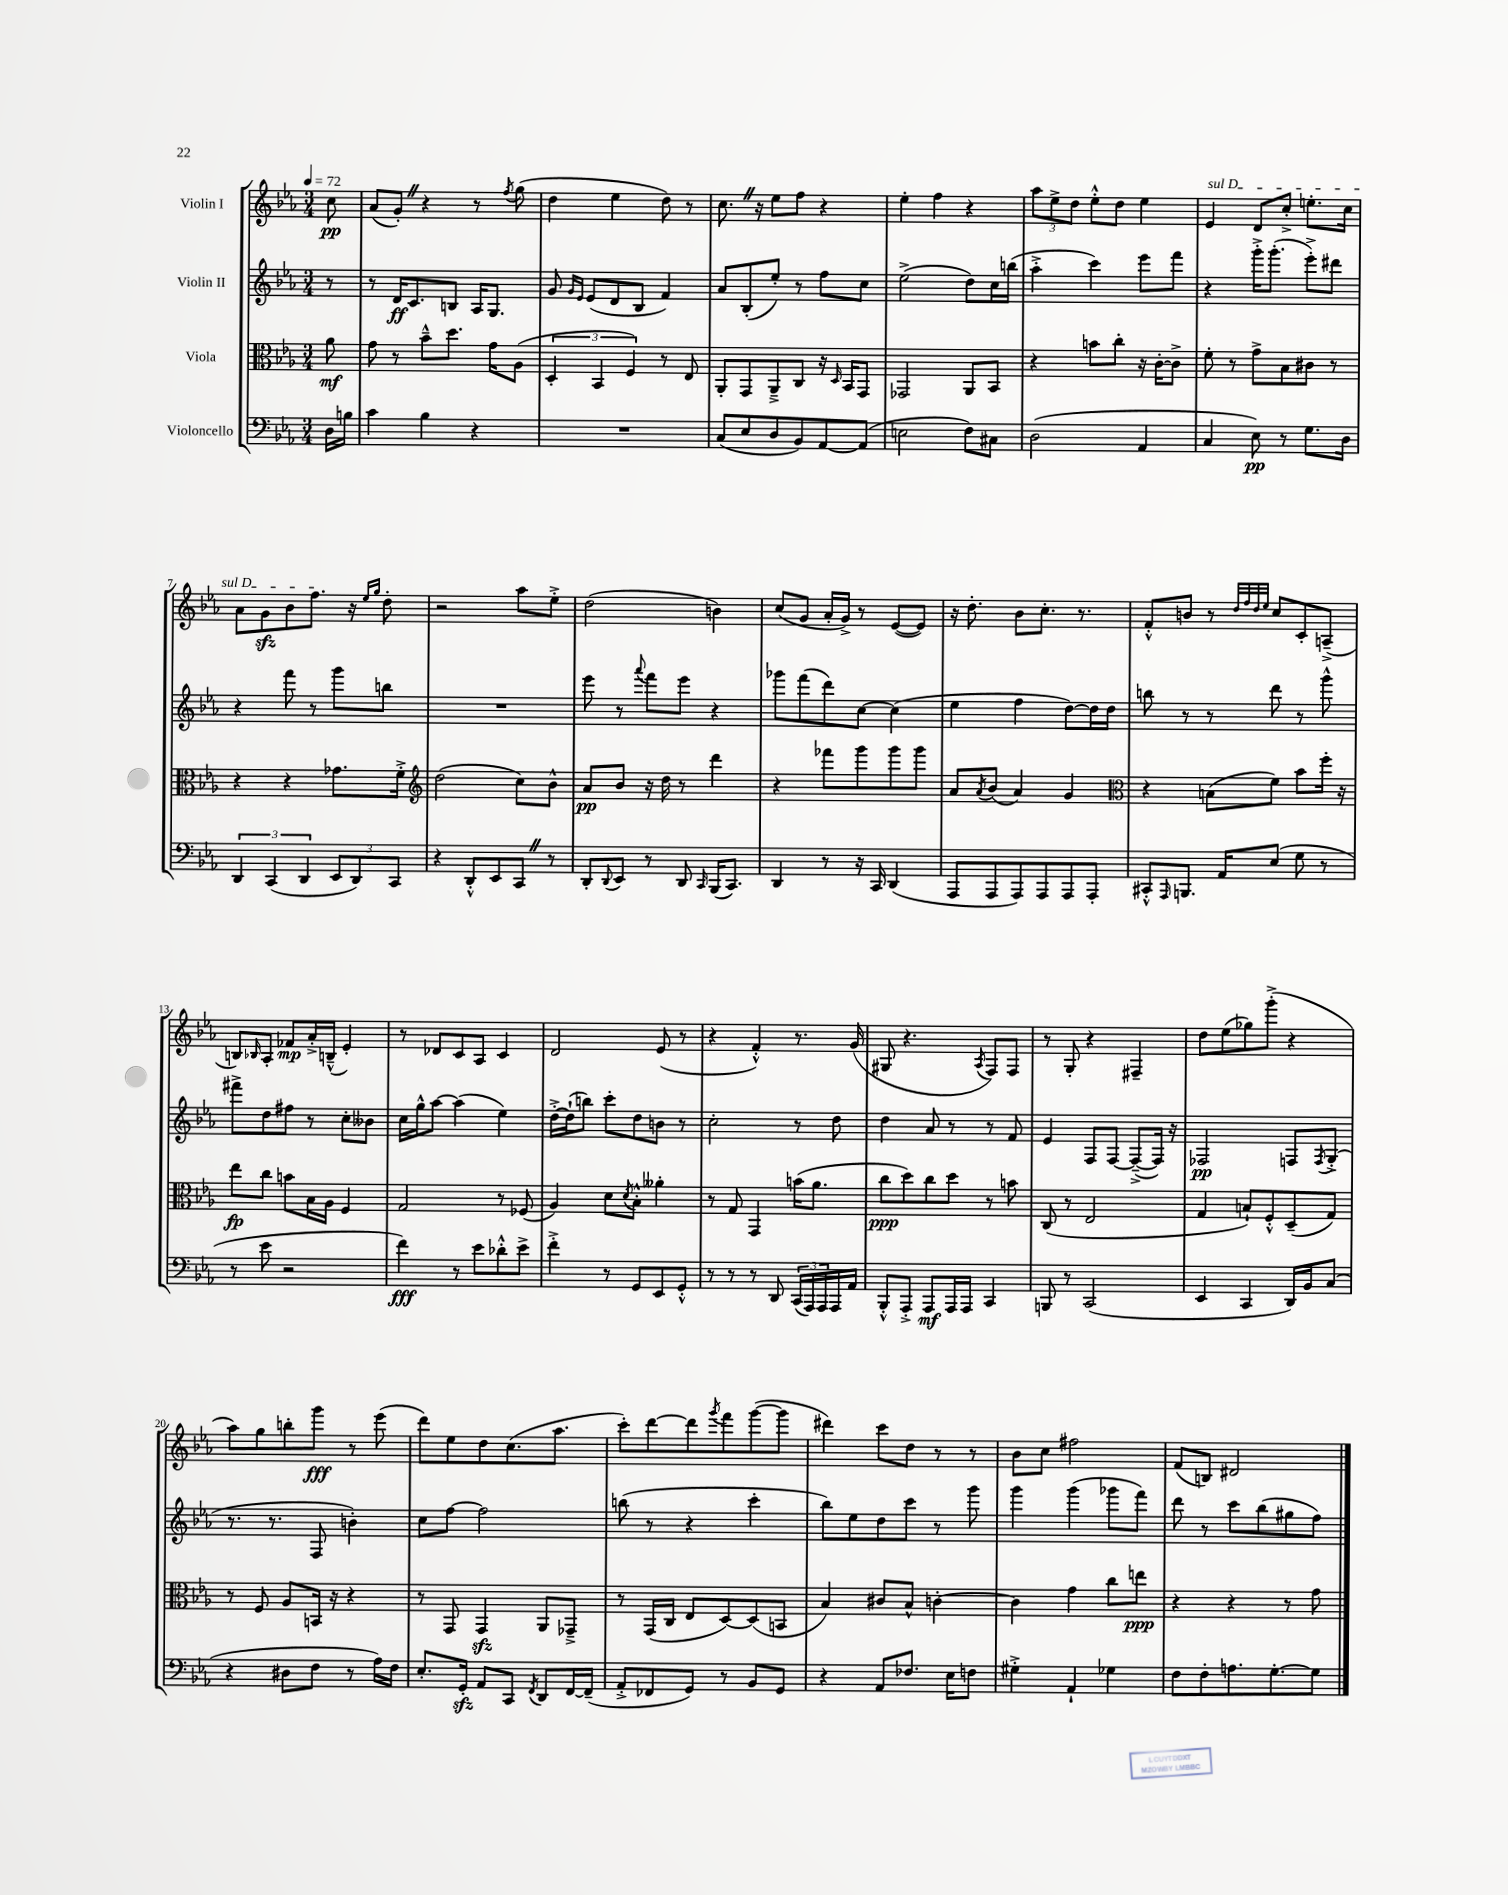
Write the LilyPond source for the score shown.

<<
\new StaffGroup <<
\new Staff = "s0" \with { instrumentName = "Violin I" } {
    \clef treble \key ees \major \numericTimeSignature \time 3/4 \partial 8 \tempo 4 = 72
    c''8\pp |
    aes'8( g'8-.) \once \override BreathingSign.text = \markup { \musicglyph "scripts.caesura.straight" } \breathe r4 r8 \acciaccatura { f''8 } g''8( |
    d''4 ees''4 d''8) r8 |
    c''8. \once \override BreathingSign.text = \markup { \musicglyph "scripts.caesura.straight" } \breathe r16 ees''8 f''8 r4 |
    ees''4-. f''4 r4 |
    \tuplet 3/2 { aes''8 ees''8-> d''8 } ees''8-.-^ d''8 ees''4 |
    \once \override TextSpanner.bound-details.left.text = \markup { \italic "sul D" } ees'4\startTextSpan d'8 c''8-.-> e''8.-. c''16 |
    aes'8 g'8\sfz bes'8 f''8.\stopTextSpan r16 \grace { ees''16 g''16 } d''8-. |
    r2 aes''8 ees''8-.-> |
    d''2( b'4) |
    c''8( g'8 aes'16-. g'16->) r8 ees'8~( ees'8) |
    r16 d''8.-. bes'8 c''8.-. r8. |
    f'8-.-^ b'8 r8 \grace { d''32 f''32 d''32 ees''32 } c''8 c'8-. a8--->( |
    b8) \grace { bes16 } aes8-. fes'8\mp aes'16-.-> b16---^( ees'4-.) |
    r8 des'8 c'8 aes8 c'4 |
    d'2 ees'8( r8 |
    r4 f'4-.-^) r8. g'16( |
    gis8 r4. \acciaccatura { aes8 } f8) f8 |
    r8 g8-. r4 fis4-- |
    d''8 ees''8( ges''8) g'''8-.->( r4 |
    aes''8) g''8 b''8-. g'''8\fff r8 ees'''8( |
    d'''8) ees''8 d''8 c''8.( aes''8. |
    c'''8-.) d'''8~ d'''8 \acciaccatura { g'''8 } f'''8 g'''8~( g'''8 |
    dis'''4) c'''8 d''8 r8 r8 |
    bes'8 c''8 fis''2 |
    f'8( b8) dis'2 \bar "|." |
}
\new Staff = "s1" \with { instrumentName = "Violin II" } {
    \clef treble \key ees \major \numericTimeSignature \time 3/4 \partial 8
    r8 |
    r8 d'16\ff c'8. b8 aes16 g8. |
    g'8 \grace { g'16 ees'16 } ees'8( d'8 bes8 f'4) |
    aes'8 bes8-.( ees''8-.) r8 f''8 c''8 |
    ees''2->( d''8) c''16 b''16( |
    aes''4-.-> c'''4) ees'''8 f'''8 |
    r4 g'''16-.-> g'''8.-.( ees'''8-.->) dis'''8 |
    r4 f'''8 r8 g'''8 b''8 |
    R2. |
    ees'''8 r8 \appoggiatura { aes'''8 } f'''8 ees'''8 r4 |
    ges'''8 f'''8( d'''8) c''8~ c''4( |
    ees''4 f''4 d''8~) d''16 d''16 |
    b''8 r8 r8 d'''8 r8 g'''8-^ |
    fis'''8-> d''8 fis''8 r8 c''8-. beses'8 |
    c''16 g''16-^ aes''8~ aes''4( ees''4) |
    d''16~-.-> d''16-!( b''8) c'''8-. d''8 b'8 r8 |
    c''2-. r8 d''8 |
    d''4 aes'8 r8 r8 f'8 |
    ees'4 f8 f8~ f8~--->( f16) r16 |
    fes2\pp f8 \acciaccatura { f8 } g8-.->( |
    r8. r8. f8 b'4-.) |
    c''8 f''8~ f''2 |
    b''8( r8 r4 c'''4-. |
    bes''8) ees''8 d''8 c'''8 r8 g'''8 |
    g'''4 g'''4( ges'''8 f'''8) |
    d'''8 r8 c'''8 bes''8( gis''8 f''8) \bar "|." |
}
\new Staff = "s2" \with { instrumentName = "Viola" } {
    \clef alto \key ees \major \numericTimeSignature \time 3/4 \partial 8
    aes'8\mf |
    g'8 r8 bes'8---^ d''8. g'16 aes8( |
    \tuplet 3/2 { d4-. bes,4 f4) } r8 ees8 |
    aes,8-. g,8 aes,8---> c8 r16 \grace { d16 } bes,16 g,8 |
    ges,2 aes,8 bes,8 |
    r4 b'8 c''8-. r16 c'16~-. c'8-> |
    f'8-. r8 g'8-> bes8 cis'8 r8 |
    r4 r4 ges'8. f'16-.-> |
    \clef treble d''2( c''8) bes'8-^ |
    aes'8\pp bes'8 r16 d''16 r8 d'''4 |
    r4 fes'''8 g'''8 g'''8 g'''8 |
    aes'8 \acciaccatura { aes'8 } bes'8( aes'4) g'4 |
    \clef alto r4 b8( f'8) bes'8 f''16-. r16 |
    ees''8\fp c''8 b'8 bes16 aes16 f4 |
    g2 r8 fes8( |
    aes4) d'8 \acciaccatura { d'8 } bes8-.-^ aeses'4-. |
    r8 g8 g,4 b'16( aes'8. |
    c''8\ppp d''8) c''8 d''8 r8 b'8 |
    c8( r8 ees2 |
    g4 b8-!) f8-.-^ d8--( g8) |
    r8 f8 aes8 b,16 r16 r4 |
    r8 g,8 g,4\sfz aes,8 ges,8---> |
    r8 g,16( c16 ees8 d8~) d8( b,8 |
    bes4) cis'8 bes8-^ c'4~-. |
    c'4 g'4 c''8 e''8\ppp |
    r4 r4 r8 g'8 \bar "|." |
}
\new Staff = "s3" \with { instrumentName = "Violoncello" } {
    \clef bass \key ees \major \numericTimeSignature \time 3/4 \partial 8
    d16 b16 |
    c'4 bes4 r4 |
    R2. |
    c8( ees8 d8 bes,8) aes,8~ aes,8( |
    e2 f8) cis8 |
    d2( aes,4 |
    c4 ees8\pp) r8 g8. d16 |
    \tuplet 3/2 { d,4 c,4( d,4 } \tuplet 3/2 { ees,8 d,8) c,8 } |
    r4 d,8-.-^ ees,8 c,8 \once \override BreathingSign.text = \markup { \musicglyph "scripts.caesura.straight" } \breathe r8 |
    d,8-. \appoggiatura { d,8 } ees,8 r8 d,8 \grace { c,16 } bes,,16( c,8.) |
    d,4 r8 r16 c,16 d,4( |
    aes,,8 aes,,8 aes,,8) aes,,8 aes,,8 aes,,8-. |
    cis,8-.-^ \grace { aes,,16 } b,,8. aes,16 ees8( g8 r8 |
    r8 ees'8 r2 |
    f'4\fff) r8 ees'8 des'8-.-^ ees'8-> |
    f'4-.-> r8 g,8 ees,8 g,8-.-^ |
    r8 r8 r8 d,8 \tuplet 3/2 { c,16( aes,,16) aes,,16 } aes,,16 aes,16 |
    bes,,8-.-^ aes,,8-.-> aes,,8\mf aes,,16 aes,,16 c,4 |
    b,,8 r8 c,2( |
    ees,4 c,4 d,16) bes,16 c8( |
    r4 dis8 f8 r8 aes16) f16 |
    ees8.-. g,16-.\sfz aes,8 c,8 \acciaccatura { f,8 } d,8 f,16~ f,16--( |
    aes,8-.-> fes,8 g,8) r8 bes,8 g,8 |
    r4 aes,8 fes8. ees16 f8 |
    gis4-.-> aes,4-! ges4 |
    f8 f8-. a8. g8.~-. g8 \bar "|." |
}
>>
>>
